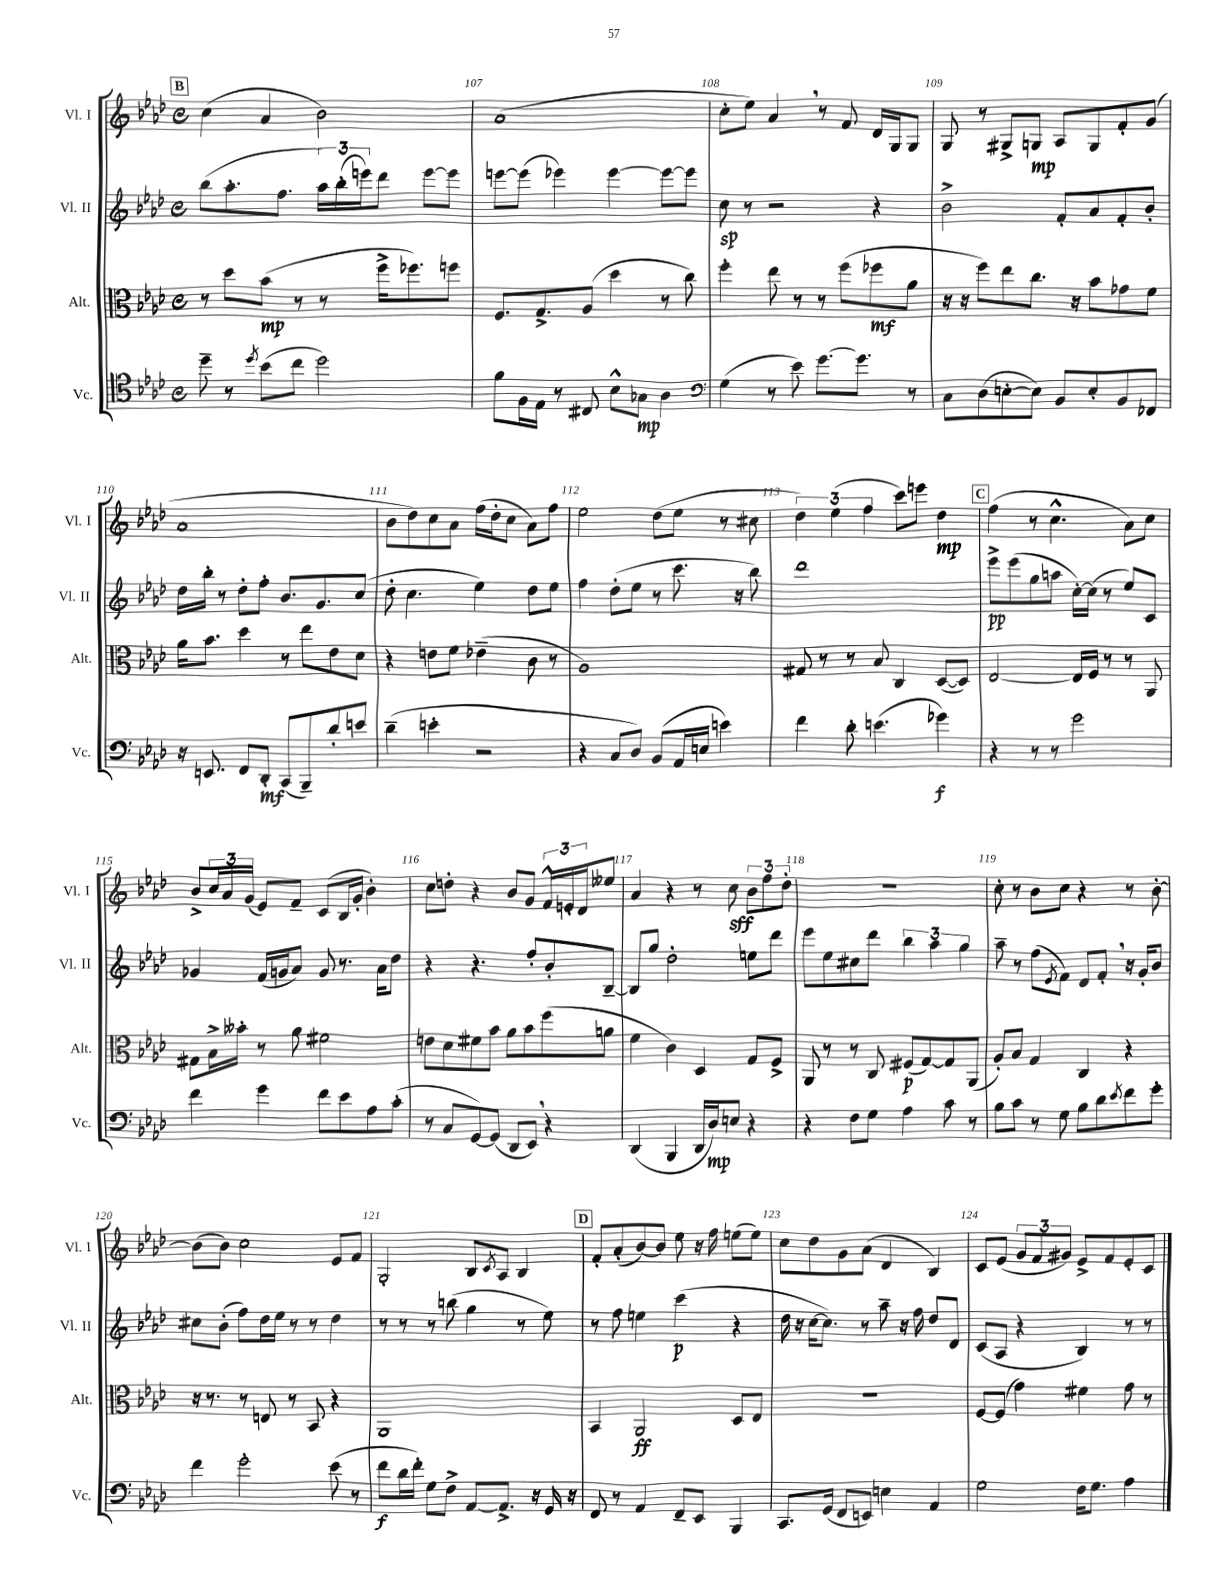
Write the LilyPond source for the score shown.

<<
\new StaffGroup <<
\new Staff = "s0" \with { instrumentName = "Vl. I" shortInstrumentName = "Vl. I" } {
    \clef treble \key aes \major \defaultTimeSignature \time 4/4
    \mark \markup { \box "B" } c''4( aes'4 bes'2) |
    aes'1( |
    c''8-. ees''8) aes'4 \breathe r8 f'8 des'16 g16 g8 |
    g8 r8 gis8-> g8\mp aes8 g8 f'8-. g'8( |
    aes'1 |
    bes'8 des''8) c''8 aes'8 f''16( des''16-. c''8 aes'8) f''8 |
    ees''2 des''8( ees''8 r8 cis''8 |
    \tuplet 3/2 { des''4) ees''4( f''4 } c'''8) e'''8 des''4\mp |
    \mark \markup { \box "C" } f''4( r8 c''4.-^ aes'8) c''8 |
    bes'8-> \tuplet 3/2 { c''16 aes'16 g'16( } ees'8) f'8-- c'8( bes16 g'16-. bes'4-.) |
    c''8 d''8-. r4 bes'8 g'8 \tuplet 3/2 { f'16-^ e'16-. des'16 } eeses''8 |
    aes'4 r4 r8 c''8\sff \tuplet 3/2 { bes'8 f''8 des''8-. } |
    R1 |
    c''8-. r8 bes'8 c''8 r4 r8 bes'8~-. |
    bes'8( bes'8) c''2 ees'8 f'8 |
    g2-. bes8 \acciaccatura { c'8 } aes8 bes4 |
    \mark \markup { \box "D" } f'8-. aes'8-.( bes'8~) bes'8 ees''8 r16 f''16 e''8( e''8) |
    c''8 des''8 g'8 aes'8( des'4 bes4) |
    c'8 ees'8( \tuplet 3/2 { g'8 f'8 gis'8) } ees'8-> f'8 ees'8-. c'8 \bar "|." |
}
\new Staff = "s1" \with { instrumentName = "Vl. II" shortInstrumentName = "Vl. II" } {
    \clef treble \key aes \major \defaultTimeSignature \time 4/4
    \mark \markup { \box "B" } bes''8( aes''8.-. f''8. \tuplet 3/2 { aes''16) bes''16-.( e'''16) } des'''8 e'''8~ e'''8 |
    e'''8~ e'''8( ees'''4) ees'''4~ ees'''8~ ees'''8 |
    c''8\sp r8 r2 r4 |
    bes'2-> f'8-. aes'8 f'8-. bes'8-. |
    des''16 bes''16-. r8 des''8-. f''8-. bes'8. g'8. c''8( |
    des''8-. c''4. ees''4) des''8 ees''8 |
    f''4 des''8-.( ees''8 r8 c'''8. r16 bes''8) |
    des'''1 |
    \mark \markup { \box "C" } ees'''8->\pp ees'''8( g''8 a''8 c''16~-.) c''16( r8 ees''8) c'8 |
    ges'4 f'16( g'16 aes'8) g'8 r8. aes'16 des''8 |
    r4 r4. f''8-. bes'8-. bes8~-- |
    bes8 g''8 des''2-. e''8 des'''8 |
    ees'''8 ees''8 cis''8 des'''8 \tuplet 3/2 { bes''4 aes''4 g''4 } |
    aes''8-- r8 f''8( \acciaccatura { ees'8 } f'8) des'8 f'8-. \breathe r16 g'16-. bes'8 |
    cis''8 bes'8-.( f''8) des''16 ees''16 r8 r8 des''4 |
    r8 r8 r8 b''8( g''4 r8 ees''8) |
    \mark \markup { \box "D" } r8 f''8 e''4 c'''4\p( r4 |
    des''16 r16 c''16~ c''8.) r8 aes''8-- r16 f''16 des''8 des'8 |
    c'8( aes8 r4 bes4) r8 r8 \bar "|." |
}
\new Staff = "s2" \with { instrumentName = "Alt." shortInstrumentName = "Alt." } {
    \clef alto \key aes \major \defaultTimeSignature \time 4/4
    \mark \markup { \box "B" } r8 des''8 bes'8\mp( r8 r8 f''16-> fes''8.) f''8 |
    f8. g8.-> aes8( des''4 r8 c''8) |
    f''4-. ees''8 r8 r8 f''8( fes''8\mf aes'8 |
    r16 r16 f''8) ees''8 c''8. r16 bes'8 ges'8 f'8 |
    aes'16 bes'8. des''4 r8 ees''8 ees'8 des'8 |
    r4 e'8 f'8 ees'4--( c'8 r8 |
    aes1) |
    gis8 r8 r8 bes8 c4 des8~( des8) |
    \mark \markup { \box "C" } ees2~ ees16 f16 r8 r8 aes,8 |
    gis8 bes16-> beses'16-. r8 aes'8 fis'2 |
    e'8 des'8 fis'8 bes'8 aes'8 bes'8 f''8( a'8 |
    f'4 c'4) des4 g8 f8-> |
    aes,8 r8 r8 c8 fis8\p( g8~) g8 aes,8( |
    aes8-.) bes8 g4 c4 r4 |
    r16 r8. r8 e8 r8 bes,8 r4 |
    aes,1 |
    \mark \markup { \box "D" } bes,4 aes,2\ff des8 ees8 |
    r1 |
    f8~ f8( g'4) fis'4 g'8 r8 \bar "|." |
}
\new Staff = "s3" \with { instrumentName = "Vc." shortInstrumentName = "Vc." } {
    \clef tenor \key aes \major \defaultTimeSignature \time 4/4
    \mark \markup { \box "B" } des''8-- r8 \acciaccatura { des''8 } bes'8( c''8 des''2) |
    f'8 f16 ees16 r8 cis8 bes8-^ ges8\mp aes4 |
    \clef bass g4( r8 ees'8) g'8.~ g'8. r8 |
    c8 des8( e8~-. e8) bes,8 e8-. bes,8 fes,8 |
    r16 e,8. f,8 des,8-.\mf c,8( bes,,8--) des'8-. e'8 |
    des'4--( e'4-. r2 |
    r4 c8 des8) bes,8( aes,16 e16 e'4) |
    f'4 des'8-. e'4.( ges'4\f) |
    \mark \markup { \box "C" } r4 r8 r8 g'2 |
    f'4 g'4 f'8 ees'8 aes8 c'8-.( |
    r8 c8 g,8~) g,8( des,8 ees,8) \breathe r4 |
    des,4( bes,,4 des,16 des16\mp) e8 r4 |
    r4 f8 g8 aes4 c'8 r8 |
    bes8 c'8 r8 g8 bes8 des'8 \acciaccatura { ees'8 } f'8 g'8-. |
    f'4 g'2-. ees'8( r8 |
    f'8\f des'16 f'16-.) g8 f8-> aes,8~ aes,8.-> r16 g,16 r16 |
    \mark \markup { \box "D" } f,8 r8 aes,4 f,8-- ees,8 bes,,4 |
    c,8. g,16( f,8 e,8) e4 aes,4 |
    g2 f16 g8. aes4 \bar "|." |
}
>>
>>
\layout { \context { \Score currentBarNumber = #106 \override BarNumber.break-visibility = ##(#f #t #t) barNumberVisibility = #all-bar-numbers-visible } }
